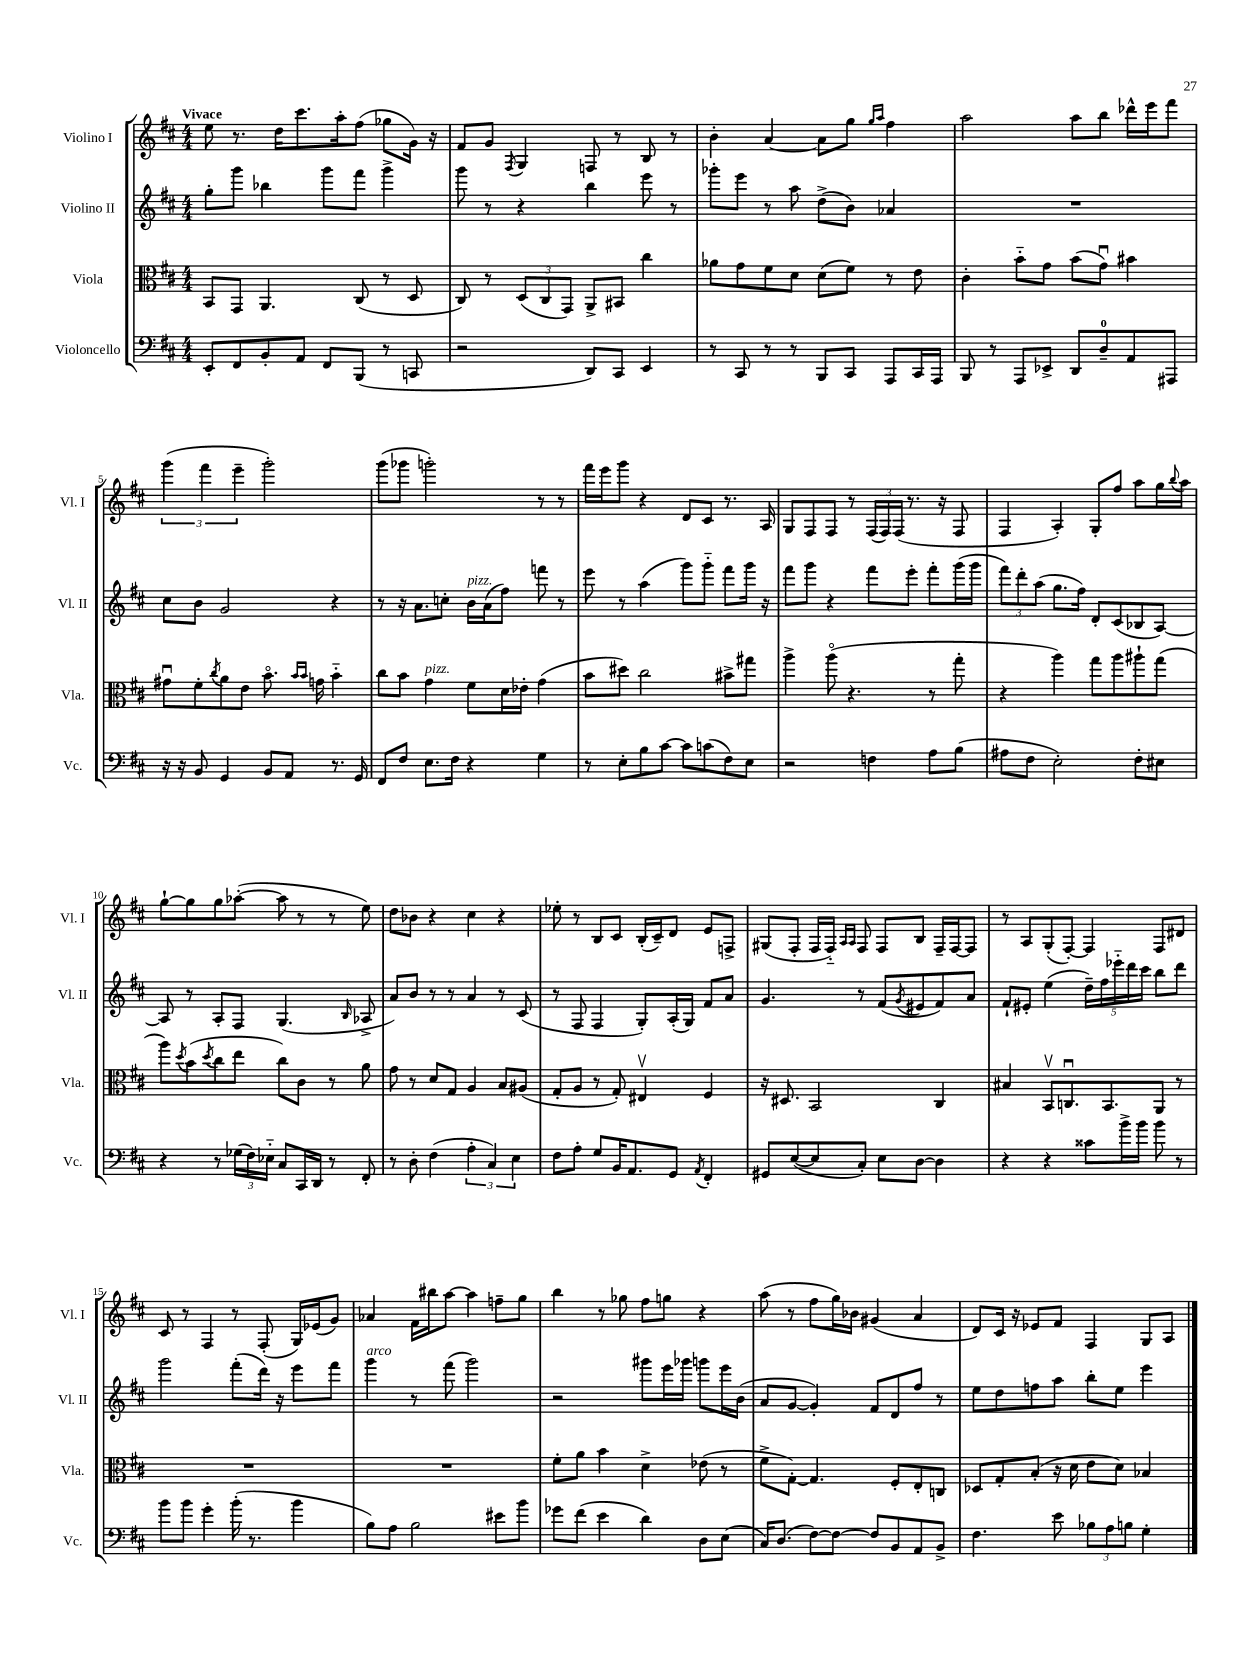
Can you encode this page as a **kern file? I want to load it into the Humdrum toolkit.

**kern	**kern	**kern	**kern
*part4	*part3	*part2	*part1
*staff4	*staff3	*staff2	*staff1
*I"Violoncello	*I"Viola	*I"Violino II	*I"Violino I
*I'Vc.	*I'Vla.	*I'Vl. II	*I'Vl. I
*clefF4	*clefC3	*clefG2	*clefG2
*k[f#c#]	*k[f#c#]	*k[f#c#]	*k[f#c#]
*M4/4	*M4/4	*M4/4	*M4/4
=1	=1	=1	=1
!	!	!	!LO:TX:a:B:t=Vivace
8EE'/L	8BB/L	8gg'\L	8ee\
8FF#/	8GG/J	8ggg\J	8.r
8BB'/	4.AA/	4bb-X\	.
.	.	.	16dd\KL
8AA/J	.	.	8.ccc#\
8FF#/L	.	8ggg\L	.
.	.	.	16aa'\k
(8BBB/J	(8C#/	8fff#\J	(8ff#\J
8r	8r	4ggg^\	8gg-X\L
8CCn/	8D/	.	16g\Jk)
.	.	.	16r
=2	=2	=2	=2
2r	8C#/)	8ggg\	8f#/L
.	8r	8r	8g/J
.	.	.	8qF#/
.	(12D/L	4r	4G/
.	12C#/	.	.
.	12GG/J)	.	.
8DD/L)	8AA^/L	4bb\	8Fn/
8CC#/J	8BB#X/J	.	8r
4EE/	4cc#\	8eee\	8B/
.	.	8r	8r
=3	=3	=3	=3
8r	8a-X\L	8ggg-X'\L	4b'\
8CC#/	8g\	8eee\J	.
8r	8f#\	8r	[4a/
8r	8d\J	8aa\	.
8BBB/L	(8d\L	(8dd^\L	8a\L]
8CC#/J	8f#\J)	8b\J)	8gg\J
.	.	.	16qqgg/LL
.	.	.	16qqaa/JJ
8AAA/L	8r	4a-X/	4ff#\
16CC#/L	8e\	.	.
16AAA/JJ	.	.	.
=4	=4	=4	=4
8BBB/	4c#'\	1r	2aa\
8r	.	.	.
8AAA/L	8b\L	.	.
8EE-X^/J	8g\J	.	.
8DD/L	(8b\L	.	8aa\L
8D~/	8gu\J)	.	8bb\J
8AA/	4b#X\	.	16ddd-X^^\LL
.	.	.	16eee\J
8AAA#X/J	.	.	8fff#\J
!!LO:LB:g=z
=5	=5	=5	=5
16r	8g#Xu\L	8cc#\L	(6ggg\
16r	.	.	.
8BB/	8f#'\	8b\J	.
.	.	.	6fff#\
.	8qcc#/	.	.
4GG/	8a\	2g/	.
.	.	.	6eee~\
.	8e\J	.	.
8BB/L	8.b\	.	2ggg'\)
8AA/J	.	.	.
.	16qqb/LL	.	.
.	16qqb/JJ	.	.
.	16gn\	.	.
8.r	4b\	4r	.
16GG/	.	.	.
=6	=6	=6	=6
8FF#/L	8cc#\L	8r	(8ggg\L
8F#/J	8b\J	16r	8ggg-X\J
.	.	8.a\L	.
!	!LO:TX:a:i:t=pizz.	!	!
8.E\L	4g\	.	2gggn'\)
.	.	8ccn'\J	.
16F#\Jk	.	.	.
!	!	!LO:TX:a:i:t=pizz.	!
4r	8f#\L	16b\LL	.
.	.	(16a\J	.
.	16d\L	8ff#\J)	.
.	16e-X'\JJ	.	.
4G\	(4g\	8fffn\	8r
.	.	8r	8r
=7	=7	=7	=7
8r	8b\L	8eee\	16fff#\LL
.	.	.	16eee\J
8E'\L	8dd#X\J)	8r	8ggg\J
8B\	2cc#\	(4aa\	4r
[8c#\J	.	.	.
8c#\L]	.	8ggg\L)	8d/L
(8cn\	.	8ggg\J	8c#/J
8F#\)	8b#X^\L	8fff#\L	8.r
8E\J	8gg#X\J	16ggg\Jk	.
.	.	16r	16A/
=8	=8	=8	=8
2r	4aa^\	8fff#\L	8G/L
.	.	8ggg\J	8F#/
.	(8aa\	4r	8F#/J
.	4.r	.	8r
4Fn\	.	8fff#\L	(24F#/LL
.	.	.	24F#/)
.	.	.	(24F#/JJ
.	.	8eee'\J	8.r
8A\L	8r	8fff#'\L	.
.	.	.	16r
(8B\J	8gg'\	(16ggg\L	8F#/
.	.	16ggg\JJ	.
=9	=9	=9	=9
8A#X\L	4r	12fff#\L)	4F#/
.	.	12ddd'\	.
8F#\J	.	.	.
.	.	(12aa\J	.
2E'\)	4aa\)	8.gg\L	4A'/)
.	.	16ff#\Jk)	.
.	8gg\L	8d'/L	8G'/L
.	8aa\	(8c#/	8ff#/J
8F#'\L	8aa#X`\	8B-X/	8aa\L
8E#X\J	(8gg\J	[8A/J)	16gg\L
.	.	.	8qqbb/
.	.	.	16aa\JJ
!!LO:LB:g=z
=10	=10	=10	=10
4r	8aa\L)	8A/]	[8gg`\L
.	8qdd/	.	.
.	(8b\	8r	8gg\]
.	8qdd/	.	.
8r	8cc#\	8A'/L	8gg\
(24G-X\LL	8ee\J	8F#/J	([8aa-X'\J
24F#\)	.	.	.
24E-X\JJ	.	.	.
8C#/L	8cc#\L)	(4.G/	8aa-\]
16CC#/L	8c#\J	.	8r
16DD/JJ	.	.	.
8r	8r	.	8r
.	.	16qqB/	.
8FF#'/	8a\	8A-X^/	8ee\)
=11	=11	=11	=11
8r	8g\	8a/L)	8dd\L
8D'\	8r	8b/J	8b-X\J
(4F#\	8d/L	8r	4r
.	8G/J	8r	.
6A'\	4A/	4a/	4cc#\
6C#/)	.	.	.
.	8B/L	8r	4r
6E\	.	.	.
.	(8A#X/J	(8c#/	.
=12	=12	=12	=12
8F#\L	8G'/L	8r	8ee-X'\
8A'\J	8A/J	8F#/	8r
8G/L	8r	4F#/	8B/L
16BB/K	8G'/)	.	8c#/J
8.AA/	.	.	.
.	4E#Xv/	8G'/L)	(16B'/LL
.	.	.	16c#~/J)
8GG/J	.	(16A'/L	8d/J
.	.	16G/JJ)	.
8qAA/	.	.	.
4FF#'/	4F#/	8f#/L	8e/L
.	.	8a/J	8Fn^/J
=13	=13	=13	=13
8GG#X/L	16r	4.g/	(8G#X/L
.	8.D#X/	.	.
([8E/	.	.	8F#'/J
8E/]	2BB/	.	16F#/LL
.	.	.	16F#/JJ)
.	.	.	16qqA/LL
.	.	.	16qqA/JJ
8C#'/J)	.	8r	8F#/
8E\L	.	(8f#/L	8F#/L
.	.	8qg/	.
[8D\J	.	8e#X/	8B/J
4D\]	4C#/	8f#/)	16F#~/LL
.	.	.	[16F#/J
.	.	8a/J	8F#/J]
=14	=14	=14	=14
4r	4B#X/	8f#`/L	8r
.	.	8e#X'/J	8A/L
4r	8BBv/L	(4ee\	(8G'/
.	8.Cnu/	.	[8F#'/J)
8c##X\L	.	20dd~\LL)	4F#/]
.	.	20ff#\	.
.	8.BB/	.	.
.	.	20eee-X\	.
16b^\L	.	.	.
.	.	20ddd\	.
16b\JJ	.	.	.
.	.	20ccc#\JJ	.
8b\	8AA/J	8bb\L	8F#/L
8r	8r	8ddd\J	8d#X/J
!!LO:LB:g=z
=15	=15	=15	=15
8b\L	1r	2ggg\	8c#/
8b\J	.	.	8r
4g'\	.	.	4F#/
(16b'\	.	(8fff#'\L	8r
8.r	.	.	.
.	.	16ddd\Jk)	(8F#'/
.	.	16r	.
4b\	.	8eee\L	16G/LL)
.	.	.	(16e-X/J
.	.	8fff#\J	8g/J)
=16	=16	=16	=16
!	!	!LO:TX:a:i:t=arco	!
8B\L)	1r	4ggg\	4a-X/
8A\J	.	.	.
2B\	.	8r	16f#\LL
.	.	.	16bb#X\J
.	.	(8fff#\	[8aa\J
.	.	2ggg\)	4aa\]
8e#X\L	.	.	8ffn~\L
8b\J	.	.	8gg\J
=17	=17	=17	=17
8g-X\L	8f#'\L	2r	4bb\
(8f#\J	8a\J	.	.
4e\	4b\	.	8r
.	.	.	8gg-X\
4d\)	4d^\	8ggg#X\L	8ff#\L
.	.	16eee\L	8ggn\J
.	.	16ggg-X\JJ	.
8D\L	(8e-X\	8gggn\L	4r
(8E\J	8r	16eee\L	.
.	.	(16b\JJ	.
=18	=18	=18	=18
16C#/KL)	8f#^\L	8a/L	(8aa\
(8.D/J	.	.	.
.	[8G'\J)	[8g/J	8r
[8F#\L)	4.G/]	4g'/])	8ff#\L
8F#\J_	.	.	16gg\L)
.	.	.	16b-X\JJ
8F#/L]	.	8f#/L	(4g#X/
8BB/	8F#'/L	8d/	.
8AA/	8E'/	8ff#/J	4a/
8BB^/J	8Cn/J	8r	.
=19	=19	=19	=19
4.F#\	8D-X/L	8ee\L	8d/L)
.	8G'/	8dd\	16c#/Jk
.	.	.	16r
.	(8B'/J	8ffn\	8e-X/L
8e\	16r	8aa\J	8f#/J
.	16d\	.	.
12B-X\L	8e\L	8bb'\L	4F#/
12A\	.	.	.
.	8d\J)	8ee\J	.
12Bn\J	.	.	.
4G'\	4B-X/	4eee\	8G/L
.	.	.	8A/J
==	==	==	==
*-	*-	*-	*-
